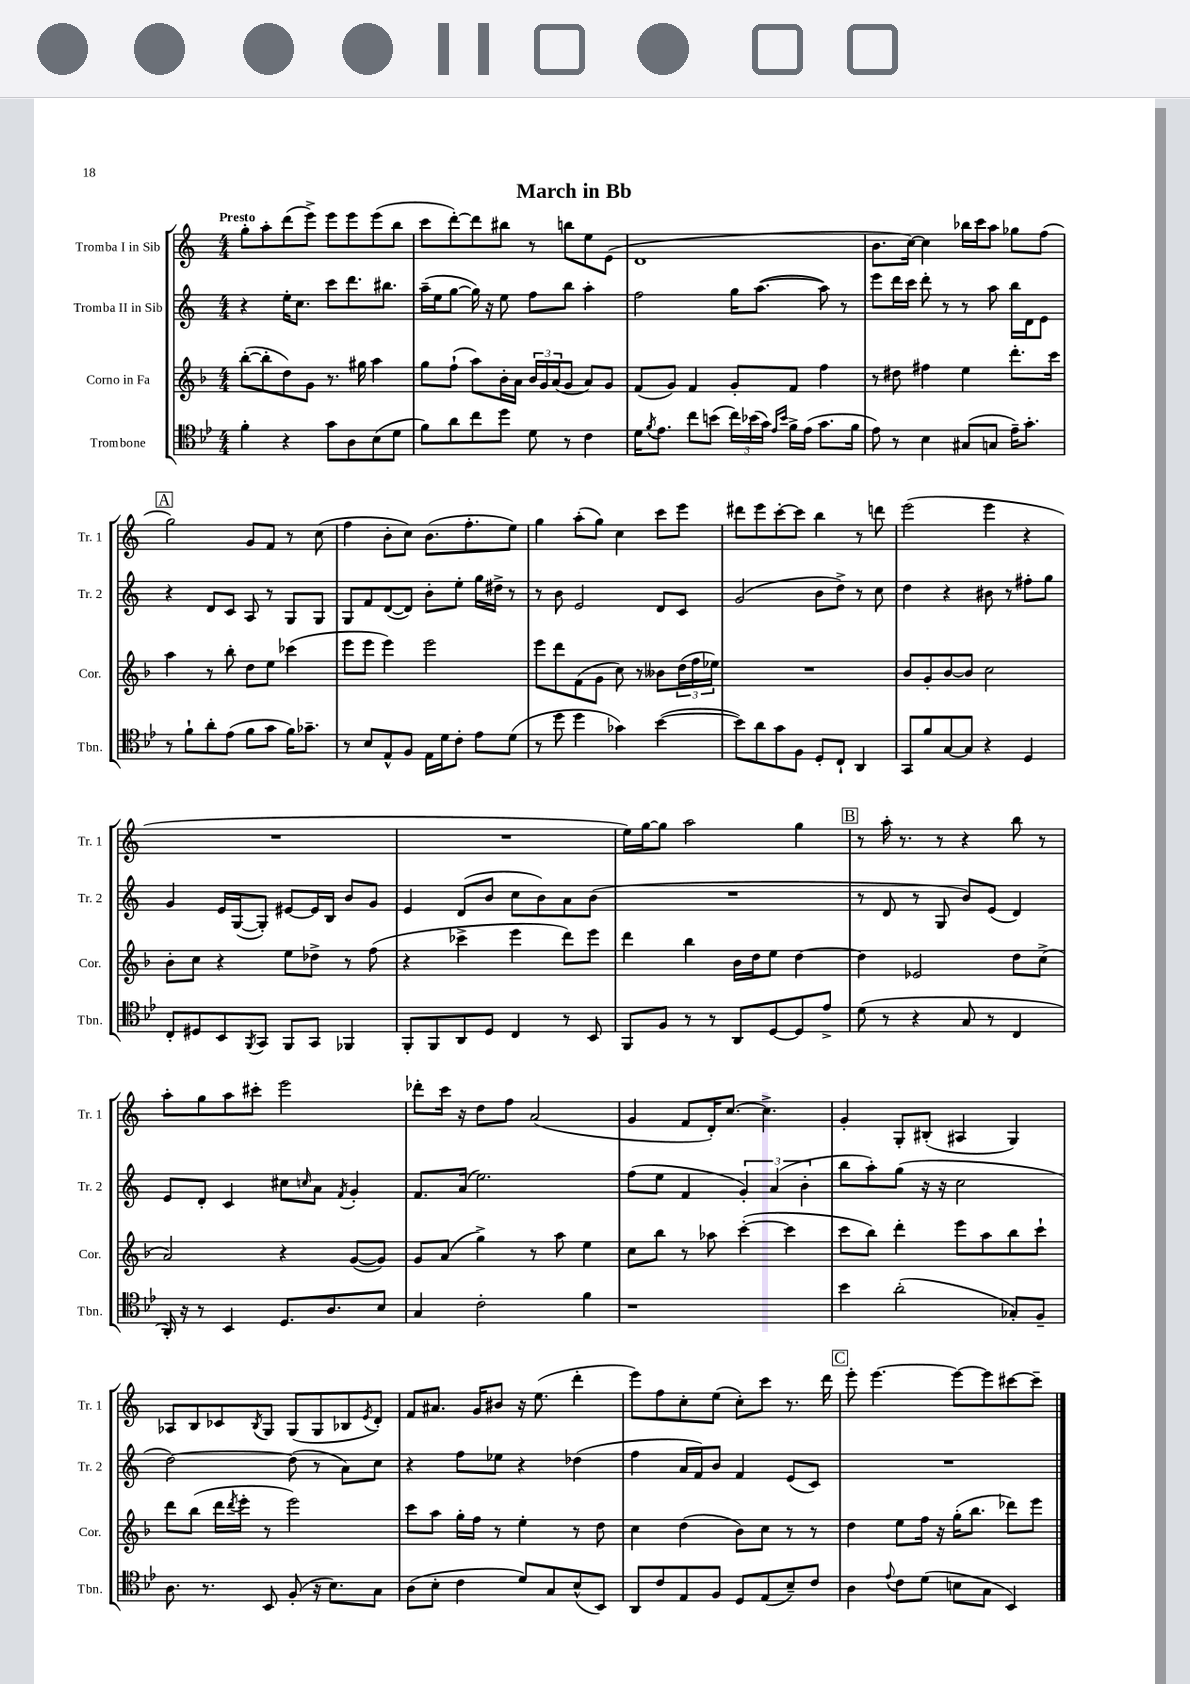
\header { title = "March in Bb" }
<<
\new StaffGroup <<
\new Staff = "s0" \with { instrumentName = "Tromba I in Sib" shortInstrumentName = "Tr. 1" } {
    \clef treble \key c \major \numericTimeSignature \time 4/4 \tempo "Presto"
    g''8-. a''8-. d'''8( e'''8->) e'''8 e'''8 e'''8( b''8 |
    c'''8 d'''8~-.) d'''8 bis''8 r8 b''8 e''8 e'8( |
    d'1 |
    b'8. c''16~) c''4 bes''16 c'''16 a''8 ges''8 f''8( |
    \mark \markup { \box "A" } g''2) g'8 f'8 r8 c''8( |
    f''4 b'8-. c''8) b'8.( f''8.-. e''8) |
    g''4 a''8-.( g''8) c''4 c'''8 e'''8 |
    dis'''8 e'''8 c'''8~-. c'''8 b''4 r8 d'''8 |
    e'''2( e'''4 r4 |
    R1 |
    R1 |
    e''16) g''16~ g''8 a''2 g''4 |
    \mark \markup { \box "B" } r8 a''16-. r8. r8 r4 b''8 r8 |
    a''8-. g''8 a''8 cis'''8-. e'''2 |
    des'''8-. c'''16 r16 d''8 f''8 a'2( |
    g'4 f'8 d'16-.) c''8.~ c''4.-> |
    g'4-. g8-. bis8-.( ais4 g4) |
    aes8 b8 ces'8 \acciaccatura { b8 } g8 g8( g8 bes8 \acciaccatura { e'8 } d'8-.) |
    f'8 ais'8. g'16 bis'8 r16 e''8.( d'''4-. |
    e'''8) f''8 c''8-. e''8( c''8-.) c'''8 r8. d'''16 |
    \mark \markup { \box "C" } e'''8-. e'''4.~ e'''8~ e'''8 cis'''8~ cis'''8-- \bar "|." |
}
\new Staff = "s1" \with { instrumentName = "Tromba II in Sib" shortInstrumentName = "Tr. 2" } {
    \clef treble \key c \major \numericTimeSignature \time 4/4
    r4 e''16-. c''8. c'''8 d'''8. bis''8. |
    a''16--( e''16 g''8~ g''16) r16 e''8 f''8 b''8 a''4-. |
    f''2 g''16 a''8.~( a''8) r8 |
    e'''8 d'''16 c'''16 d'''8-. r8 r8 a''8 b''16 d'16 e'8 |
    \mark \markup { \box "A" } r4 d'8 c'8 a8 r8 g8 g8 |
    g8 f'8 d'8~( d'8) b'8-. e''8-. g''16 dis''16-> r8 |
    r8 b'8 e'2 d'8 c'8 |
    g'2( b'8 d''8->) r8 c''8 |
    d''4 r4 bis'8 r8 fis''8-. g''8 |
    g'4 e'16 g16~( g8-.) eis'8~ eis'16 b16 b'8 g'8 |
    e'4 d'8( b'8 c''8 b'8) a'8 b'8( |
    R1 |
    \mark \markup { \box "B" } r8 d'8 r8 g8 b'8) e'8( d'4) |
    e'8 d'8-. c'4 cis''8 \grace { c''16 } a'8 \acciaccatura { f'8 } g'4-. |
    f'8. a'16( e''2.) |
    f''8( e''8 f'4 \tuplet 3/2 { g'4-.) a'4( b'4-. } |
    b''8 a''8-.) g''8( r16 r16 c''2 |
    d''2~) d''8( r8 a'8) c''8 |
    r4 f''8 ees''8 r4 des''4( |
    f''4 a'16 f'16) b'8 f'4 e'8( c'8) |
    \mark \markup { \box "C" } R1 \bar "|." |
}
\new Staff = "s2" \with { instrumentName = "Corno in Fa" shortInstrumentName = "Cor." } {
    \clef treble \key f \major \numericTimeSignature \time 4/4
    bes''8~-.( bes''8-. d''8) g'8 r8. gis''16 a''4 |
    g''8 f''8-!( a''8) bes'16-. a'16 \tuplet 3/2 { bes'16 g'16 a'16( } g'8 a'8) g'8 |
    f'8( g'8) f'4 g'8-. f'8 f''4 |
    r8 dis''8 fis''4 e''4 d'''8.-. c'''16 |
    \mark \markup { \box "A" } a''4 r8 bes''8-. d''8 e''8 ces'''4( |
    e'''8 e'''8 e'''4) e'''2 |
    e'''8 d'''8 f'8( g'8 c''8) r8 beses'8 \tuplet 3/2 { d''16( f''16 ees''16) } |
    R1 |
    bes'8 g'8-. bes'8~ bes'8 c''2 |
    bes'8-. c''8 r4 e''8 des''8-> r8 f''8( |
    r4 ces'''4-> e'''4 d'''8) e'''8 |
    d'''4 bes''4 bes'16 d''16 e''8 d''4~ |
    \mark \markup { \box "B" } d''4 ees'2 d''8 c''8->( |
    a'2) r4 g'8~( g'8) |
    g'8 a'8( g''4->) r8 a''8 e''4 |
    c''8 bes''8 r8 aes''8 c'''4~-.( c'''4 |
    c'''8 bes''8) d'''4-. e'''8 a''8 bes''8 c'''8-! |
    d'''8 bes''8( d'''16 \acciaccatura { d'''8 } e'''16-. r8 e'''2) |
    c'''8 a''8 g''16-. f''16 r8 e''4-. r8 d''8 |
    c''4 d''4( bes'8) c''8 r8 r8 |
    \mark \markup { \box "C" } d''4 e''8 f''16 r16 g''16-.( bes''8. des'''8) e'''8 \bar "|." |
}
\new Staff = "s3" \with { instrumentName = "Trombone" shortInstrumentName = "Tbn." } {
    \clef tenor \key bes \major \numericTimeSignature \time 4/4
    f'4-. r4 g'8 a8 bes8( d'8 |
    f'8) a'8 c''8 d''8 d'8 r8 c'4 |
    d'16 \acciaccatura { f'8 } ees'8. c''8 b'8( \tuplet 3/2 { c''16) bes'16( g'16) } \grace { ees'16 bes'16 } f'16-> ees'16( g'8. f'16 |
    ees'8) r8 bes4 gis8( g8 ees'16--) g'8.-. |
    \mark \markup { \box "A" } r8 f'8-! a'8-. ees'8( f'8 g'8 f'16) ges'8.-- |
    r8 bes8 ees8-^ f8 ees16 d'16 c'8-. ees'8 d'8( |
    r8 d''8 d''4 ges'4) bes'4~( |
    bes'8) a'8 g'8 f8 d8-. c8-! a,4 |
    g,8 f'8 g8~ g8 r4 d4 |
    c8-. dis8 bes,8 \acciaccatura { f,8 } g,8 f,8 g,8 fes,4 |
    f,8-. f,8 a,8 d8 c4 r8 bes,8 |
    f,8 f8 r8 r8 a,8 d8~ d8 ees'8-> |
    \mark \markup { \box "B" } d'8( r8 r4 g8 r8 c4 |
    a,16-.) r16 r8 bes,4 d8. a8. bes8 |
    g4 c'2-. f'4 |
    r1 |
    bes'4 a'2-.( ges8-.) f8-- |
    a8. r8. bes,8 f8-.( r16 bes8.) g8 |
    a8( bes8-. c'4 d'8) g8 bes8-^( bes,8) |
    a,8 c'8 ees8 f8 d8 ees8( bes8--) c'8 |
    \mark \markup { \box "C" } a4 \appoggiatura { ees'8 } c'8 d'8( b8 g8 bes,4) \bar "|." |
}
>>
>>
\layout { \context { \Score \remove "Bar_number_engraver" } }
